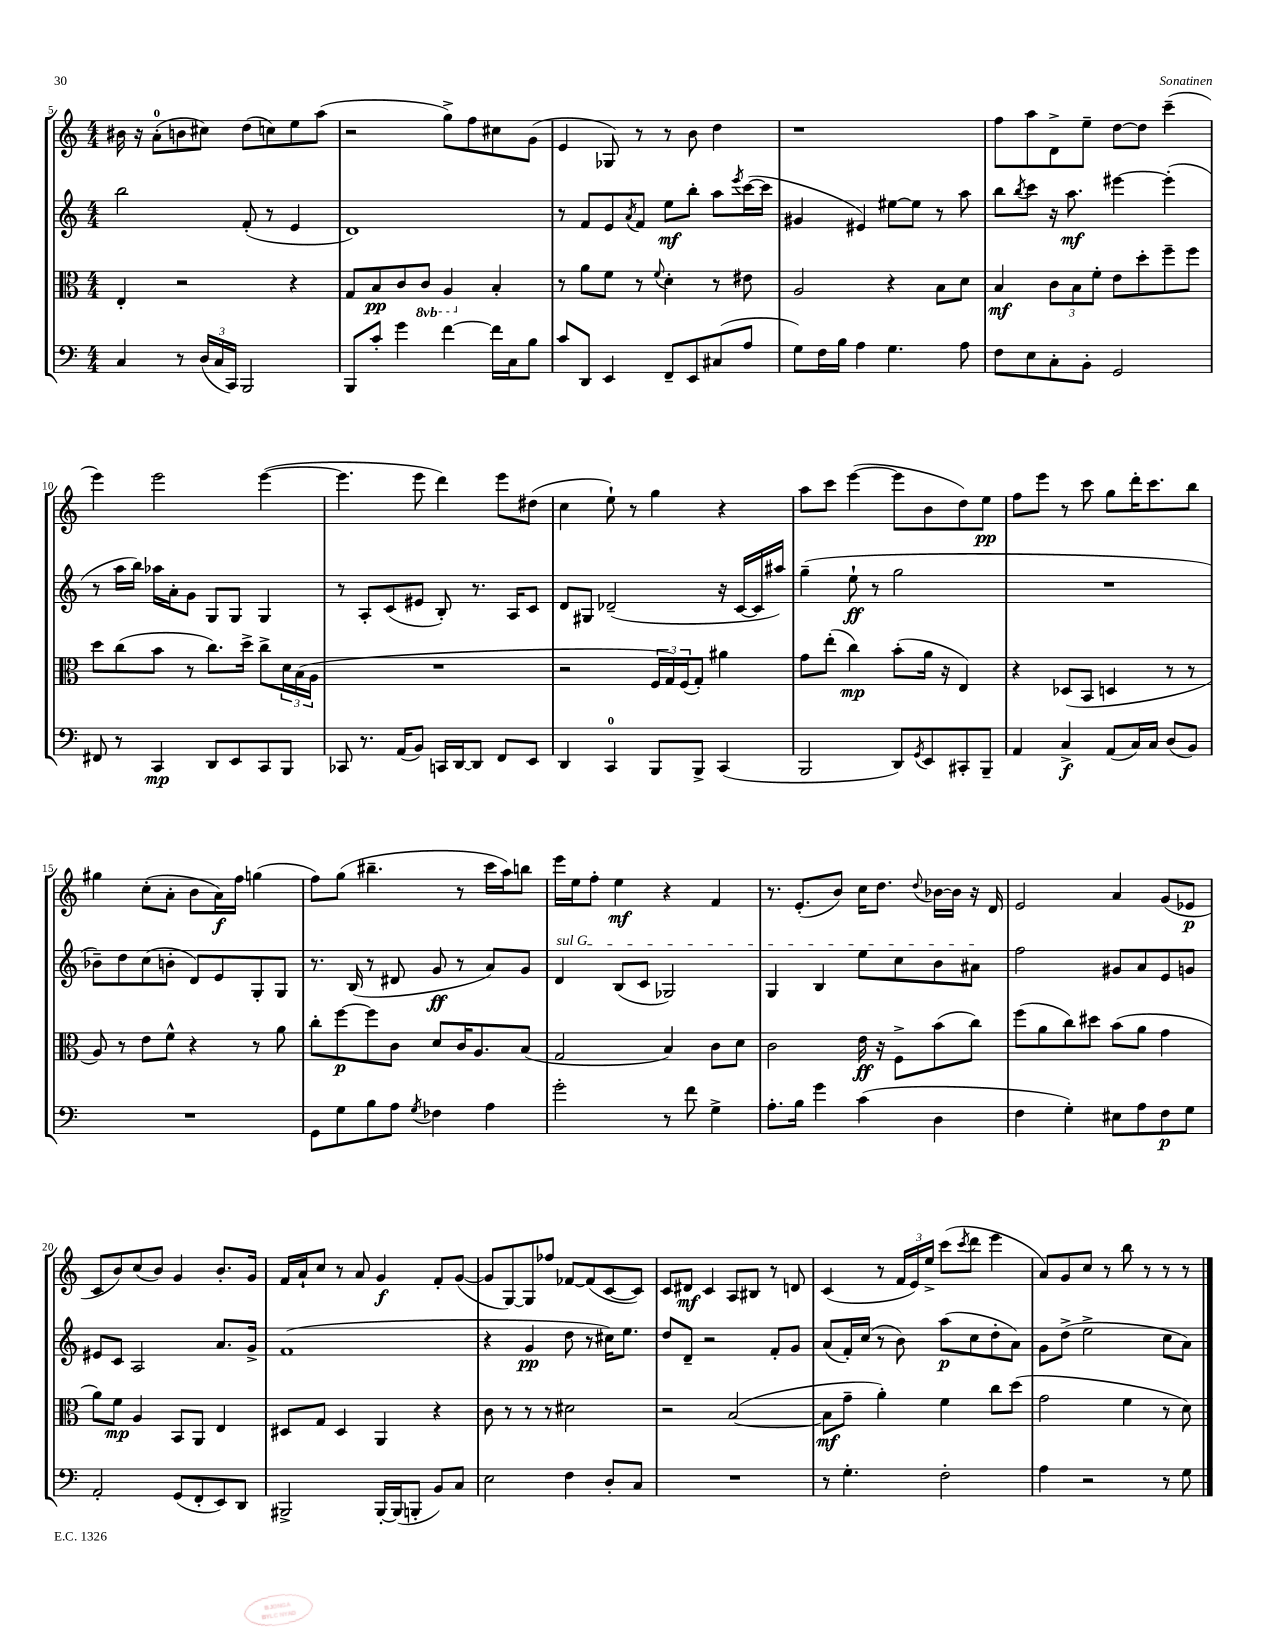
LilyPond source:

<<
\new StaffGroup <<
\new Staff = "s0" {
    \clef treble \key c \major \numericTimeSignature \time 4/4
    bis'16 r16 a'8-0-.( b'8 cis''8) d''8( c''8) e''8 a''8( |
    r2 g''8->) f''8 cis''8 g'8( |
    e'4 ges8) r8 r8 b'8 d''4 |
    r1 |
    f''8 a''8 d'8-> e''8-- d''8~ d''8 c'''4--( |
    e'''4) e'''2 e'''4~( |
    e'''4. e'''8 d'''4) e'''8 dis''8( |
    c''4 e''8-!) r8 g''4 r4 |
    a''8 c'''8 e'''4~( e'''8 b'8 d''8) e''8\pp |
    f''8 e'''8 r8 c'''8 g''8 d'''16-. c'''8. b''8 |
    gis''4 c''8-.( a'8-. b'8 a'16\f) f''16 g''4( |
    f''8) g''8( bis''4.-- r8 c'''16 a''16) b''8 |
    e'''16 e''16 f''8-. e''4\mf r4 f'4 |
    r8. e'8.-.( b'8) c''16 d''8. \appoggiatura { d''8 } bes'16~ bes'16 r16 d'16 |
    e'2 a'4 g'8( ees'8\p |
    c'8 b'8) c''8( b'8) g'4 b'8.-. g'16 |
    f'16 a'16-! c''8 r8 a'8 g'4\f f'8-. g'8~( |
    g'8 g8~) g8 fes''8 fes'8~ fes'8( c'8~ c'8) |
    c'8 dis'8\mf c'4 a8 bis8 r8 d'8 |
    c'4( r8 \tuplet 3/2 { f'16 e'16) e''16-> } c'''8( \acciaccatura { c'''8 } d'''8 e'''4 |
    a'8) g'8 c''8 r8 b''8 r8 r8 r8 \bar "|." |
}
\new Staff = "s1" {
    \clef treble \key c \major \numericTimeSignature \time 4/4
    b''2 f'8-.( r8 e'4 |
    d'1) |
    r8 f'8 e'8 \acciaccatura { a'8 } f'8 e''8\mf b''8-. a''8 \acciaccatura { e'''8 } c'''16~( c'''16 |
    gis'4 eis'4) eis''8~ eis''8 r8 a''8 |
    b''8 \acciaccatura { b''8 } c'''8 r16 a''8.\mf eis'''4~ eis'''4-.( |
    r8 a''16 b''16) aes''16 a'16-. g'8 g8 g8 g4 |
    r8 a8-. c'8( eis'8 b8-.) r8. a16 c'8 |
    d'8 gis8 des'2--( r16 c'16~ c'16 ais''16) |
    g''4--( e''8-!\ff r8 g''2 |
    R1 |
    bes'8--) d''8 c''8( b'8-. d'8) e'8 g8-. g8 |
    r8. b16( r8 dis'8 g'8\ff r8 a'8) g'8 |
    \once \override TextSpanner.bound-details.left.text = \markup { \italic "sul G" } d'4\startTextSpan b8( c'8 ges2) |
    g4 b4 e''8 c''8 b'8 ais'8\stopTextSpan |
    f''2 gis'8 a'8 e'8 g'8 |
    eis'8 c'8 a2 a'8. g'16-> |
    f'1( |
    r4 g'4\pp d''8 r8 cis''16) e''8. |
    d''8 d'8-- r2 f'8-. g'8 |
    a'8( f'16-.) c''16( r8 b'8) a''8\p( c''8 d''8-. a'8) |
    g'8 d''8->( e''2-> c''8 a'8) \bar "|." |
}
\new Staff = "s2" {
    \clef alto \key c \major \numericTimeSignature \time 4/4 \set Staff.ottavationMarkups = #ottavation-simple-ordinals
    e4-. r2 r4 |
    g8 b8\pp c'8 \ottava #-1 c8 a,4 \ottava #0 b4-. |
    r8 a'8 f'8 r8 \appoggiatura { f'8 } d'4-. r8 eis'8 |
    a2 r4 b8 d'8 |
    b4\mf \tuplet 3/2 { c'8 b8 f'8-. } e'8 d''8-. f''8-- f''8 |
    d''8 c''8( b'8 r8 c''8.) d''16-> c''8-> \tuplet 3/2 { d'16 b16( a16 } |
    R1 |
    r2 \tuplet 3/2 { f16 g16) f16( } g8-.) ais'4 |
    g'8 e''8-.( c''4\mp) b'8-.( a'16 r16 e4) |
    r4 des8( b,8 d4 r8 r8 |
    a8) r8 e'8 f'8-^ r4 r8 a'8 |
    c''8-. f''8~\p f''8 c'8 d'8 c'16 a8. b8( |
    g2 b4) c'8 d'8 |
    c'2 e'16\ff r16 f8-> b'8( c''8) |
    f''8( a'8 c''8) dis''8 b'8( a'8 g'4 |
    a'8) f'8\mp a4 b,8 a,8 e4 |
    dis8 g8 dis4 a,4 r4 |
    c'8 r8 r8 r8 dis'2 |
    r2 b2~( |
    b8\mf g'8-- a'4-.) f'4 c''8 d''8( |
    g'2 f'4 r8 d'8) \bar "|." |
}
\new Staff = "s3" {
    \clef bass \key c \major \numericTimeSignature \time 4/4
    c4 r8 \tuplet 3/2 { d16( c16 c,16) } b,,2 |
    b,,8 c'8-. g'4 f'4~ f'16 c16 b8 |
    c'8 d,8 e,4 f,8-- e,8 cis8( a8 |
    g8) f16 b16 a4 g4. a8 |
    f8 e8 c8-. b,8-. g,2 |
    fis,8 r8 c,4\mp d,8 e,8 c,8 b,,8 |
    ces,8 r8. a,16( b,8) c,16 d,16~ d,8 f,8 e,8 |
    d,4 c,4-0 b,,8 b,,8-> c,4( |
    b,,2 d,8) \acciaccatura { g,8 } e,8 cis,8-. b,,8-- |
    a,4 c4->\f a,8( c16) c16 d8( b,8) |
    R1 |
    g,8 g8 b8 a8 \acciaccatura { g8 } fes4 a4 |
    g'2-. r8 f'8 g4-> |
    a8.-. b16 g'4 c'4( d4 |
    f4 g4-.) eis8 a8 f8\p g8 |
    a,2-. g,8( f,8-. e,8) d,8 |
    bis,,2-> bis,,16~-. bis,,16( b,,8-. b,8) c8 |
    e2 f4 d8-. c8 |
    R1 |
    r8 g4.-. f2-. |
    a4 r2 r8 g8 \bar "|." |
}
>>
>>
\layout { \context { \Score currentBarNumber = #5 } }
